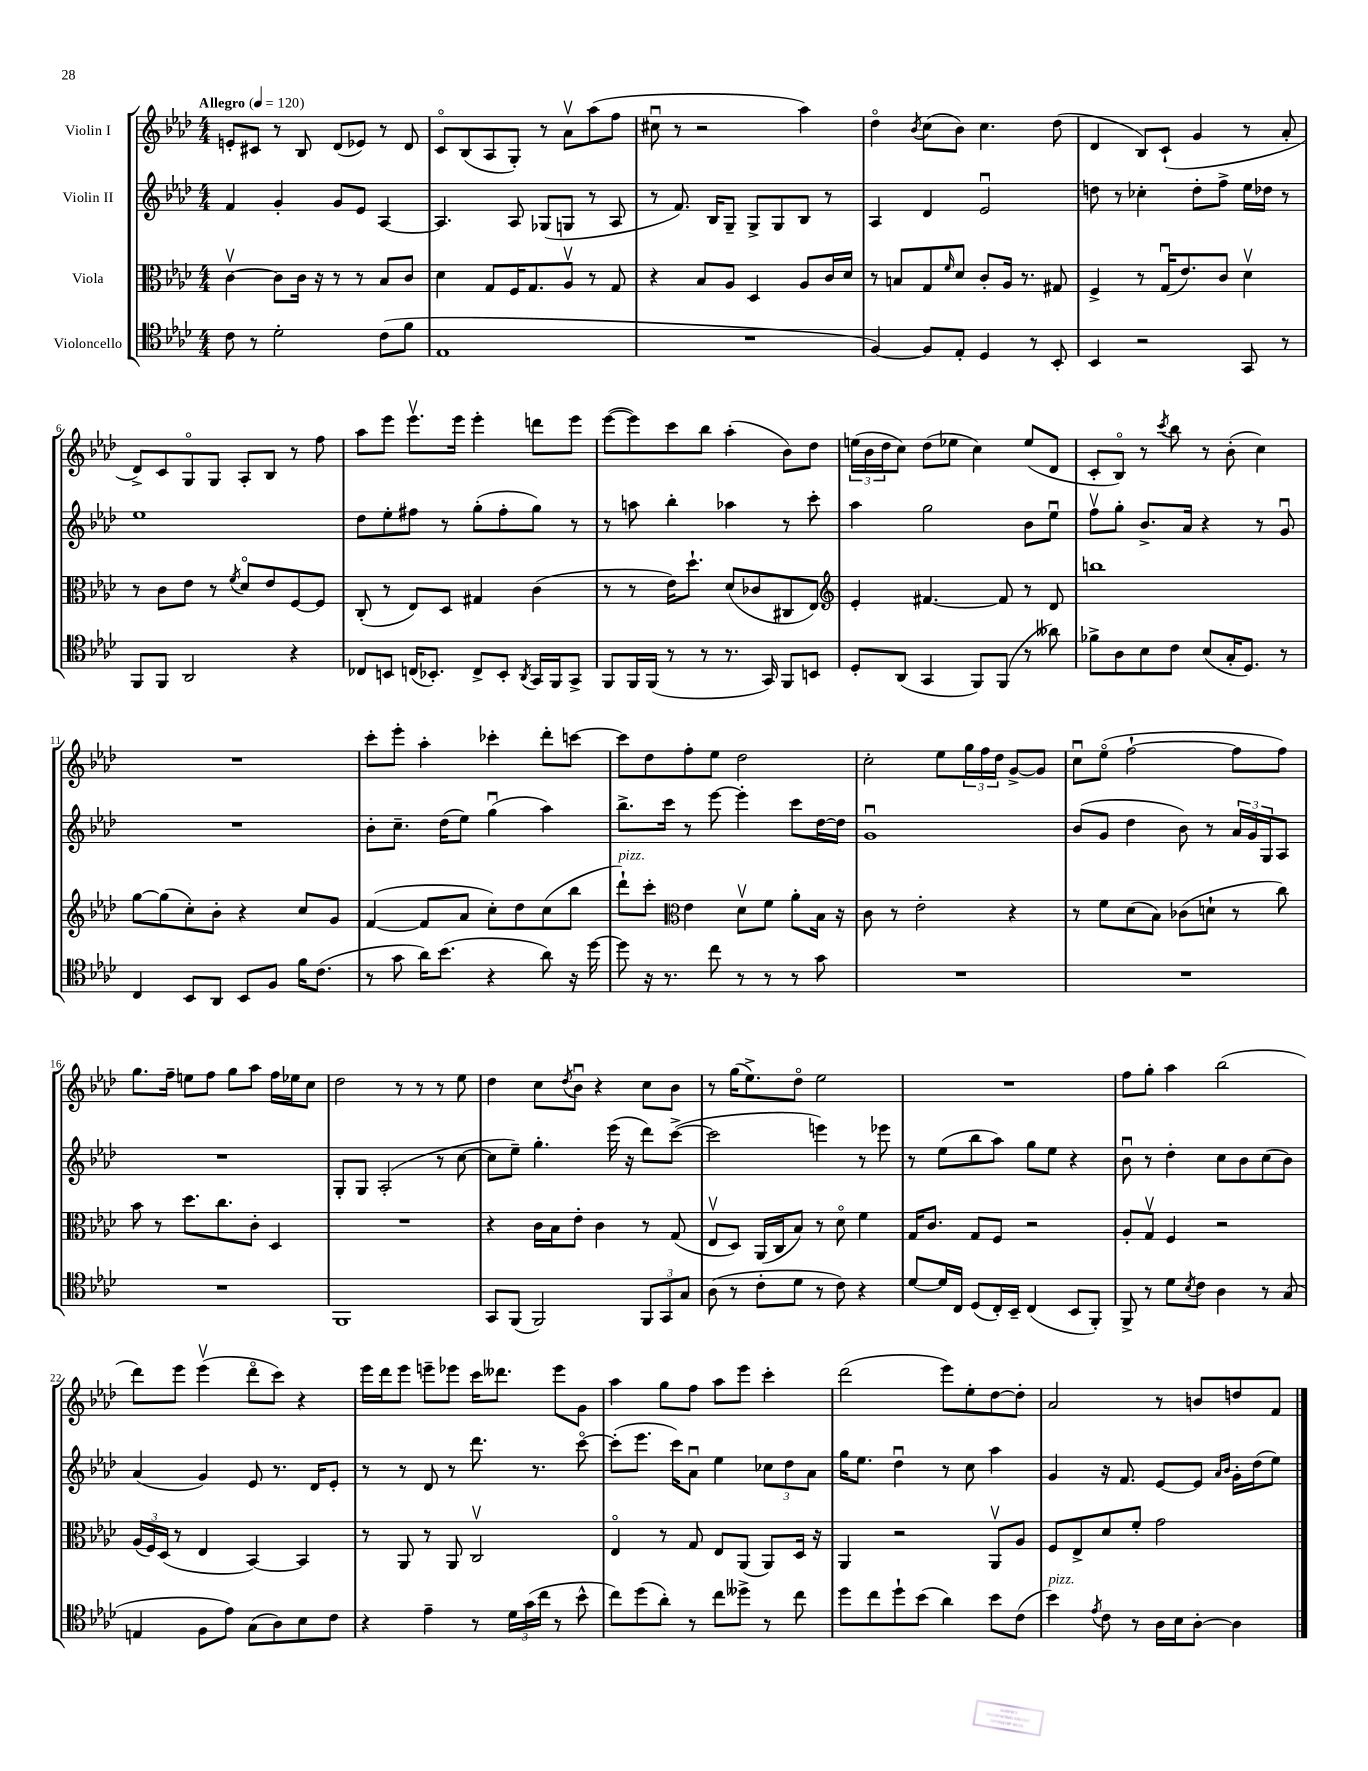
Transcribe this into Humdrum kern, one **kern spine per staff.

**kern	**kern	**kern	**kern
*staff4	*staff3	*staff2	*staff1
*clefC4	*clefC3	*clefG2	*clefG2
*k[b-e-a-d-]	*k[b-e-a-d-]	*k[b-e-a-d-]	*k[b-e-a-d-]
*M4/4	*M4/4	*M4/4	*M4/4
*MM120	*MM120	*MM120	*MM120
8c	[4cv	4f	8e'
8r	.	.	8c#
2d-'	8c]	4g'	8r
.	16c	.	8B-
.	16r	.	.
.	8r	8g	(8d-
.	8r	8e-	8e-)
(8c	8B-	[4A-	8r
8f	8c	.	8d-
=	=	=	=
1E-	4d-	4.A-]	8co
.	.	.	(8B-
.	8G	.	8A-
.	16F	8A-	8G')
.	8.G	.	.
.	.	(8G-	8r
.	8A-v	8G	8a-v
.	8r	8r	(8aa-
.	8G	8A-	8ff
=	=	=	=
1r	4r	8r	8cc#u
.	.	8.f)	8r
.	8B-	.	2r
.	.	16B-	.
.	8A-	8G~	.
.	4D-	8G^	.
.	.	8G	.
.	8A-	8B-	4aa-)
.	16c	8r	.
.	16d-	.	.
=	=	=	=
[4F)	8r	4A-	4dd-o
.	8B	.	.
.	.	.	8qb-
8F]	8G	4d-	(8cc
.	16qqf	.	.
8E-'	8d-	.	8b-)
4D-	8c'	2e-u	4.cc
.	16A-	.	.
.	8.r	.	.
8r	.	.	.
8BB-'	8G#	.	(8dd-
=	=	=	=
4BB-	4F^	8dd	4d-
.	.	8r	.
2r	8r	4cc-'	8B-)
.	(16Gu	.	(8c`
.	8.e-)	.	.
.	.	8dd'	4g
.	8c	8ff^	.
8GG	4d-v	16ee-	8r
.	.	16dd-	.
8r	.	8r	8a-'
=	=	=	=
8FF	8r	1ee-	8d-^)
8FF	8c	.	8c
2AA-	8e-	.	8Go
.	8r	.	8G
.	8qf	.	.
.	8d-o	.	8A-'
.	8e-	.	8B-
4r	[8F	.	8r
.	8F]	.	8ff
=	=	=	=
8C-	(8C'	8dd-	8aa-
8BB	8r	8ee-'	8eee-
(16C	8E-)	8ff#	8.eee-v
8.BB-')	.	.	.
.	8D-	8r	.
.	.	.	16eee-
8C^	4G#	(8gg'	4eee-'
8BB-'	.	8ff#'	.
8qAA-	.	.	.
16GG	(4c	8gg)	8ddd
16FF	.	.	.
8GG^	.	8r	8eee-
=	=	=	=
8FF	8r	8r	([8eee-
16FF	8r	8aa	8eee-])
(16FF	.	.	.
8r	16e-)	4bb-'	8ccc
.	8.dd-`	.	.
8r	.	.	8bb-
8.r	(8d-	4aa-	(4aa-'
.	8c-	.	.
16GG)	.	.	.
8FF	8C#	8r	8b-)
8BB	8E-)	8ccc'	8dd-
=	=	=	=
*	*clefG2	*	*
8D-'	4e-'	4aa-	(24ee
.	.	.	24b-
.	.	.	24dd-
(8AA-	.	.	8cc)
4GG	[4.f#	2gg	(8dd-
.	.	.	8ee-
8FF)	.	.	4cc)
(8FF	8f#]	.	.
8r	8r	8b-	(8ee-
8a--)	8d-	8ee-u	8d-
=	=	=	=
8f-^	1bb	8ffv	8c'
8A-	.	8gg'	8B-o)
8B-	.	8.b-^	8r
.	.	.	8qccc
8c	.	.	8bb-
.	.	16a-	.
(8B-	.	4r	8r
16G'	.	.	(8b-'
8.D-)	.	.	.
.	.	8r	4cc)
8r	.	8gu	.
=	=	=	=
4C	[8gg	1r	1r
.	(8gg]	.	.
8BB-	8cc')	.	.
8AA-	8b-'	.	.
8BB-	4r	.	.
8F	.	.	.
16f	8cc	.	.
(8.c	.	.	.
.	8g	.	.
=	=	=	=
8r	([4f	8b-'	8ccc'
8g	.	8.cc~	8eee-'
16a-)	8f]	.	4aa-'
(8.b-	.	(16dd-	.
.	8a-	8ee-)	.
4r	8cc')	(4ggu	4ccc-'
.	8dd-	.	.
8a-)	(8cc	4aa-)	8ddd-'
16r	8bb-	.	[8ccc
[16dd-	.	.	.
=	=	=	=
8dd-]	8ddd-`)	8.bb-^	8ccc]
16r	8ccc'	.	8dd-
8.r	.	16ccc	.
*	*clefC3	*	*
.	4e-	8r	8ff'
8cc	.	[8eee-	8ee-
8r	8d-v	4eee-']	2dd-
8r	8f	.	.
8r	8a-'	8ccc	.
8g	16B-	[16dd-	.
.	16r	16dd-]	.
=	=	=	=
1r	8c	1gu	2cc'
.	8r	.	.
.	2e-'	.	.
.	.	.	8ee-
.	.	.	24gg
.	.	.	24ff
.	.	.	24dd-
.	4r	.	[8g^
.	.	.	8g]
=	=	=	=
1r	8r	(8b-	8ccu
.	8f	8g	(8ee-o
.	(8d-	4dd-	[2ff`
.	8B-)	.	.
.	(8c-	8b-)	.
.	8d`	8r	.
.	8r	24a-	8ff]
.	.	24g	.
.	.	24G	.
.	8cc)	8A-	8ff)
=	=	=	=
1r	8b-	1r	8.gg
.	8r	.	.
.	.	.	16ff~
.	8.dd-	.	8ee
.	.	.	8ff
.	8.cc	.	.
.	.	.	8gg
.	8c'	.	8aa-
.	4D-	.	16ff
.	.	.	16ee-
.	.	.	8cc
=	=	=	=
1FF	1r	8G'	2dd-
.	.	8G	.
.	.	(2A-'	.
.	.	.	8r
.	.	.	8r
.	.	8r	8r
.	.	[8cc	8ee-
=	=	=	=
8GG	4r	8cc]	4dd-
(8FF	.	8ee-~)	.
2FF)	16c	4.gg'	8cc
.	16B-	.	.
.	.	.	8qdd-
.	8e-'	.	8b-u
.	4c	.	4r
.	.	(16eee-	.
.	.	16r	.
12FF	8r	8ddd-)	8cc
12GG	.	.	.
.	(8G	([8ccc^	8b-
12G	.	.	.
=	=	=	=
(8A-	8E-v	2ccc]	8r
8r	8D-)	.	(16gg
.	.	.	8.ee-^)
8c'	(16AA-	.	.
.	16C	.	.
8d-	8B-)	.	8dd-o
8r	8r	4eee)	2ee-
8c)	8d-o	.	.
4r	4f	8r	.
.	.	8eee-	.
=	=	=	=
[8d-	16G	8r	1r
.	8.c	.	.
16d-]	.	(8ee-	.
16C	.	.	.
(8D-	8G	8bb-	.
16C')	8F	8aa-)	.
16BB-~	.	.	.
(4C	2r	8gg	.
.	.	8ee-	.
8BB-	.	4r	.
8FF')	.	.	.
=	=	=	=
8FF^	8A-'	8b-u	8ff
8r	8Gv	8r	8gg'
8d-	4F	4dd-'	4aa-
8qB-	.	.	.
8c	.	.	.
4A-	2r	8cc	(2bb-
.	.	8b-	.
8r	.	(8cc	.
(8G	.	8b-)	.
=	=	=	=
4E	(24A-	(4a-	8ddd-)
.	24F)	.	.
.	(24D-	.	.
.	8r	.	8eee-
8F	4E-	4g)	(4eee-v
8e-)	.	.	.
(8G	[4BB-)	8e-	8ddd-o
8A-)	.	8.r	8ccc)
8B-	4BB-]	.	4r
.	.	16d-	.
8c	.	8e-'	.
=	=	=	=
4r	8r	8r	16eee-
.	.	.	16ddd-
.	8AA-	8r	8eee-
4e-~	8r	8d-	8eee~
.	8AA-	8r	8eee-
8r	2Cv	8.ddd-	16ccc
.	.	.	8.ddd--
24d-	.	.	.
(24g	.	.	.
.	.	8.r	.
24cc	.	.	.
8r	.	.	8eee-
8b-^^	.	[8ccco	8g
=	=	=	=
8cc)	4E-o	(8ccc']	4aa-
(8dd-	.	8.eee-	.
8a-')	8r	.	8gg
.	.	16ccc)	.
8r	8G	8a-u	8ff
8cc	8E-	4ee-	8aa-
8dd--^	(8AA-	.	8eee-
8r	8AA-)	12cc-	4ccc'
.	.	12dd-	.
8cc	16D-	.	.
.	.	12a-	.
.	16r	.	.
=	=	=	=
8dd-	4AA-	16gg	(2ddd-
.	.	8.ee-	.
8cc	.	.	.
8dd-`	2r	4dd-u	.
(8b-	.	.	.
4a-)	.	8r	8eee-)
.	.	8cc	8ee-'
8b-	8AA-v	4aa-	[8dd-
(8c	8A-	.	8dd-']
=	=	=	=
4b-)	8F	4g	2a-
.	8E-^	.	.
8qe-	.	.	.
8c	8d-	16r	.
.	.	8.f	.
8r	8f'	.	.
16A-	2g	[8e-	8r
16B-	.	.	.
[8A-'	.	8e-]	8b
.	.	16qqa-	.
.	.	16qqb-	.
4A-]	.	16g'	8dd
.	.	(16dd-	.
.	.	8ee-)	8f
==	==	==	==
*-	*-	*-	*-
